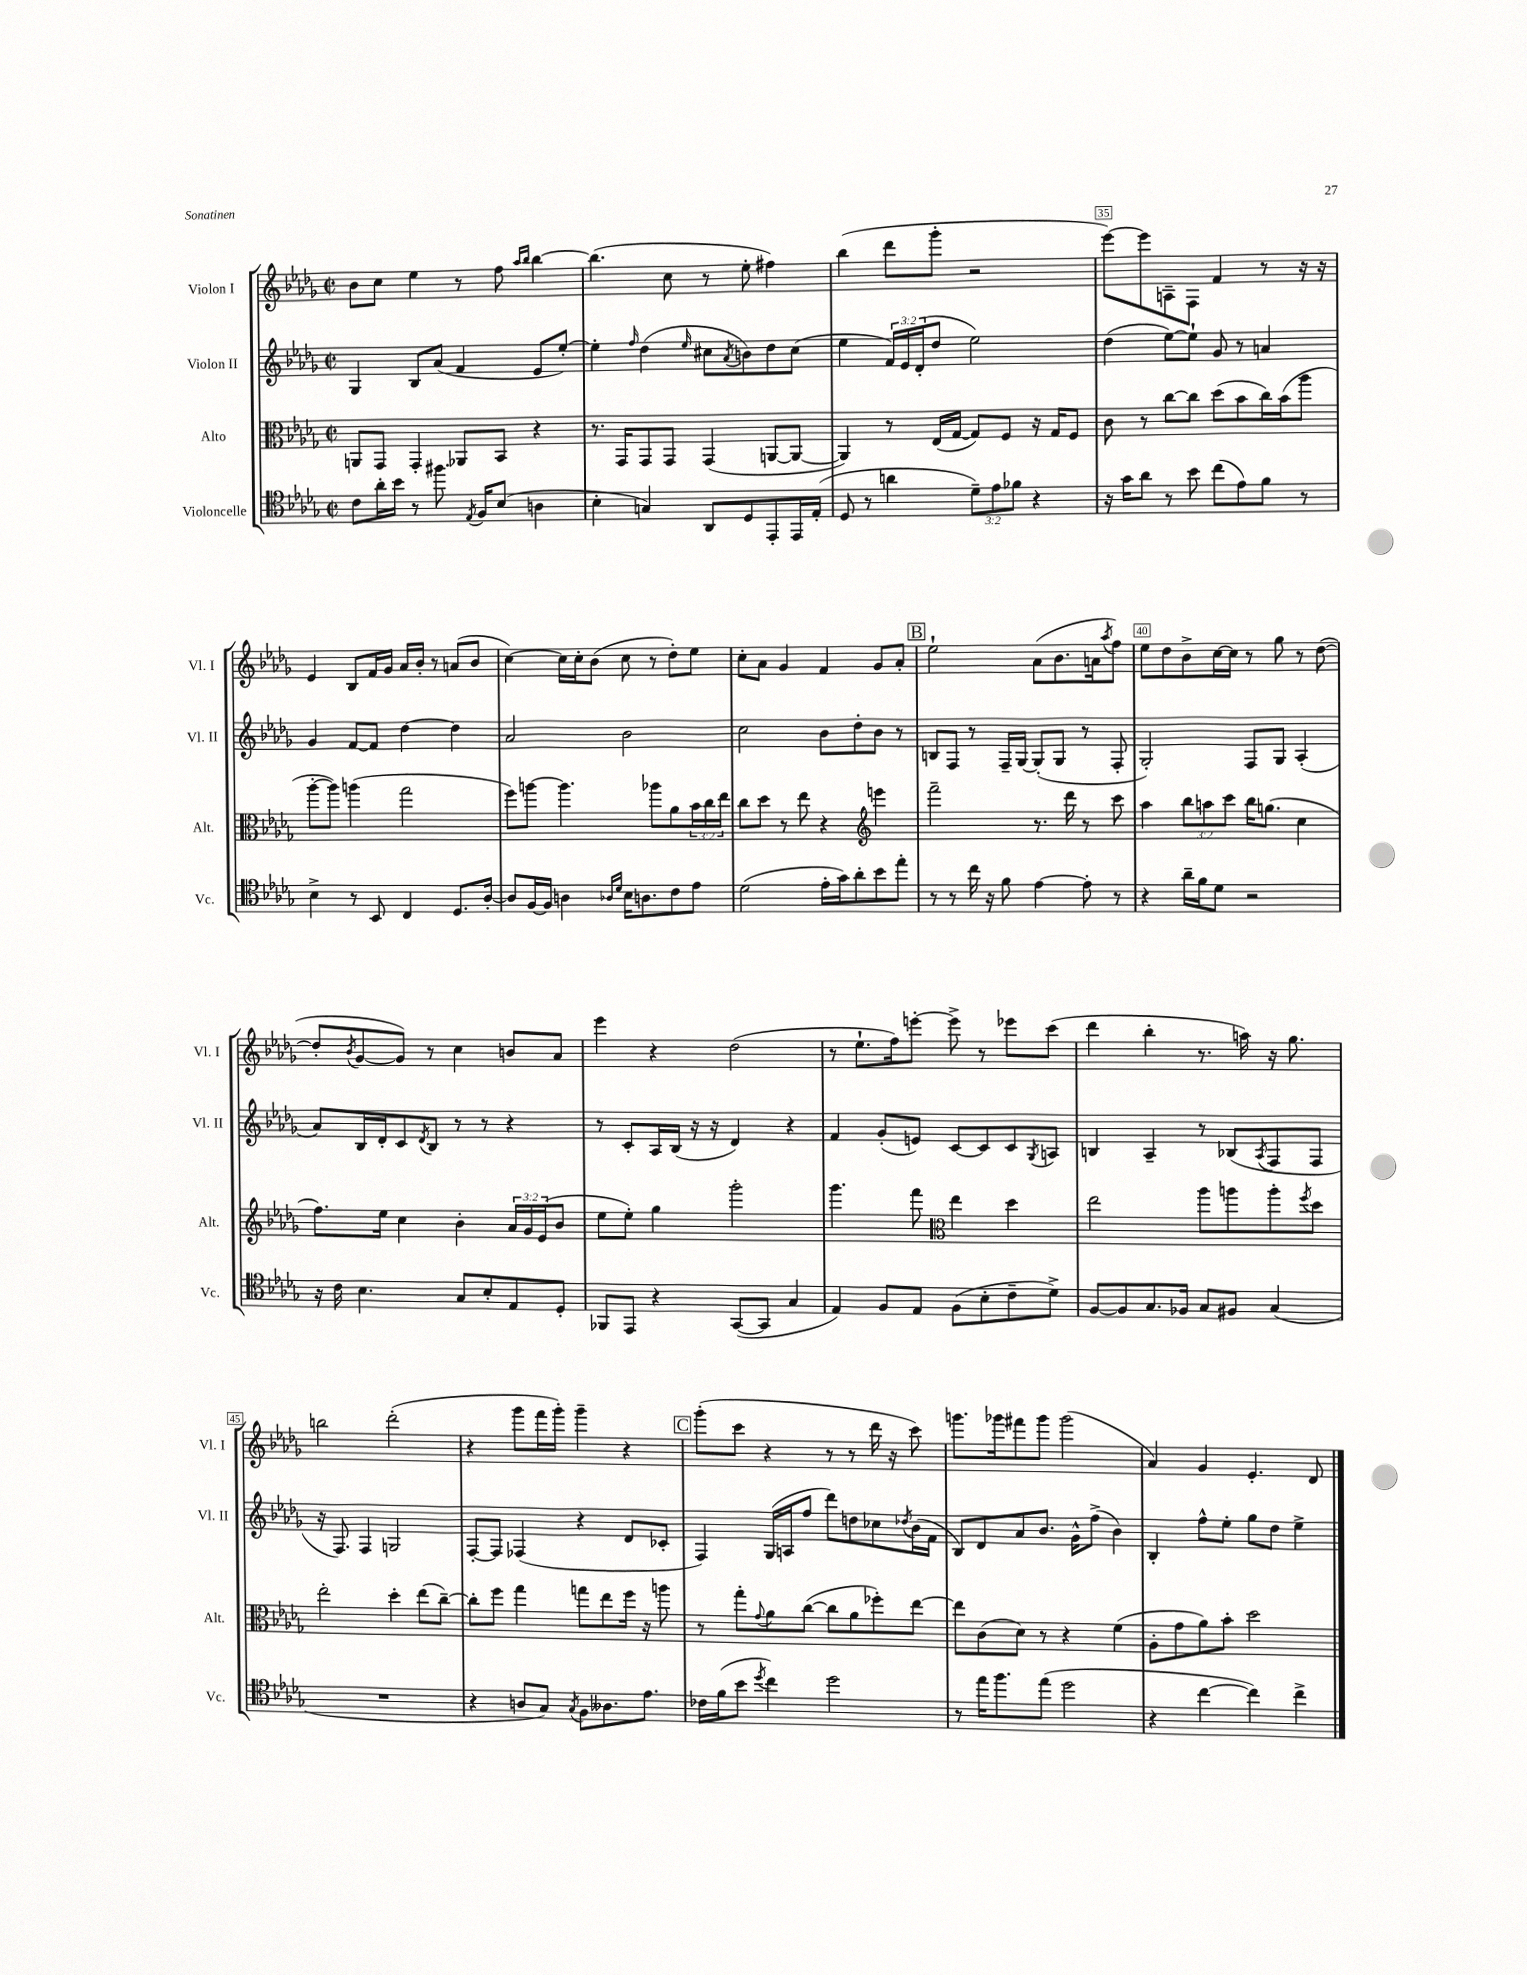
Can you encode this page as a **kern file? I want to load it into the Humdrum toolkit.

**kern	**kern	**kern	**kern
*staff4	*staff3	*staff2	*staff1
*clefC4	*clefC3	*clefG2	*clefG2
*k[b-e-a-d-g-]	*k[b-e-a-d-g-]	*k[b-e-a-d-g-]	*k[b-e-a-d-g-]
*M2/2	*M2/2	*M2/2	*M2/2
*met(c|)	*met(c|)	*met(c|)	*met(c|)
8c\L	8AA/L	4G-/	8b-\L
16a-'\L	8GG-/J	.	8cc\J
16b-\JJ	.	.	.
8r	4GG-'/	8B-/L	4ee-\
8.ff#\	.	(8a-/J	.
.	8AA-/L	4f/	8r
8qE-/	.	.	.
16F/LK	.	.	.
(8B-/J	8BB-/J	.	8ff\
.	.	.	16qqaa-/LL
.	.	.	16qqbb-/JJ
4A\	4r	8e-/L	[4bb-\
.	.	[8ee-'/J)	.
=	=	=	=
4B-'\	8.r	4ee-'\]	(4.bb-\]
.	16GG-/LK	.	.
.	.	16qqff/	.
4G/)	8GG-/	(4dd-\	.
.	8GG-/J	.	8cc\
.	.	16qqee-/	.
8AA-/L	(4GG-/	8cc#\L	8r
.	.	8qa-/	.
8D-/	.	8b\)	8ee-'\
8EE-'/	[8AA/L	8dd-\	4ff#\)
16EE-/L	8AA/_J	(8cc#\J	.
(16E-'/JJ	.	.	.
=	=	=	=
8D-/	4AA/])	4ee-\	(4bb-\
8r	.	.	.
4a\	8r	24f/LL)	8ddd-\L
.	.	24e-/	.
.	.	(24d-'/J	.
.	(16E-/LL	8dd-/J	8ggg-'\J
.	[16G-/JJ	.	.
12d-~\L)	8G-/]L)	2ee-\)	2r
12e-\	.	.	.
.	8F/J	.	.
12f-\J	.	.	.
4r	16r	.	.
.	16G-/LK	.	.
.	8F/J	.	.
=	=	=	=
16r	8c\	(4dd-\	[8eee-\L)
16g-\LK	.	.	.
8a-\J	8r	.	8eee-\]
8r	[8cc\L	[8ee-\L)	8A~\
8b-\	8cc\]J	8ee-`\]J	8F\J
(8cc\L	(8dd-\L	8g-/	4f/
8e-\)	8b-\	8r	.
8f\J	16cc\L)	4a/	8r
.	(16b-\J	.	.
8r	8aa-\J	.	16r
.	.	.	16r
=	=	=	=
4B-^\	[8aa-'\L	4g-/	4e-/
.	8aa-\]J)	.	.
8r	(4aa\	[8f/L	8B-/L
8BB-/	.	8f/]J	16f/L
.	.	.	16g-/JJ
4C/	2gg-\	[4dd-\	16a-/LL
.	.	.	16b-'/JJ
.	.	.	8r
8.D-/L	.	4dd-\]	(8a/L
.	.	.	8b-/J
[16A-'/Jk	.	.	.
=	=	=	=
8A-/]L	8ff\L)	2a-/	[4cc\)
[16F/L	[8aa\J	.	.
16F/]JJ	.	.	.
4A\	4.aa\]	.	16cc\]LL
.	.	.	16cc'\J
.	.	.	(8b-\J
16qqA-/LL	.	.	.
16qqd-/JJ	.	.	.
16B-\LK	.	2b-\	8cc\
8.A\	.	.	.
.	8aa-\L	.	8r
8c\	8a-\	.	8dd-'\L)
8e-\J	24b-\L	.	8ee-\J
.	24cc\	.	.
.	24ee-\JJ	.	.
=	=	=	=
(2d-\	8cc\L	2cc\	8cc'\L
.	8dd-\J	.	8a-\J
.	8r	.	4g-/
.	8ee-\	.	.
16e-'\LL	4r	8b-\L	4f/
16g-\J)	.	.	.
8a-'\	.	8dd-'\	.
*	*clefG2	*	*
8b-\	4eee\	8b-\J	8g-/L
8ee-'\J	.	8r	8a-'/J
=	=	=	=
8r	2fff~\	8B/L	2ee-`\
8r	.	8F/J	.
16cc\	.	8r	.
16r	.	.	.
8f\	.	16F~/LL	.
.	.	[16G-/JJ	.
[4e-\	8.r	(8G-'/]L	(8a-\L
.	.	8G-/J	8.b-\
.	16ddd-\	.	.
8e-'\]	8r	8r	.
.	.	.	16a\k
.	.	.	8qaa-/
8r	8ccc\	8F'/	8ff\J)
=	=	=	=
4r	4aa-\	2G-'/)	8ee-\L
.	.	.	8dd-\
16a-~\LL	12bb-\L	.	8b-^\
16f\J	.	.	.
.	12aa\	.	.
8d-\J	.	.	[16cc\L
.	12ccc\J	.	.
.	.	.	16cc\]JJ
2r	16bb-\LK	8F/L	8r
.	(8.gg\J	.	.
.	.	8G-/J	8gg-\
.	4cc\	(4A-'/	8r
.	.	.	([8dd-\
=	=	=	=
16r	8.ff\L)	8a-/L)	8dd-'/]L
16c\	.	.	.
.	.	.	8qb-/
4.B-\	.	16B-/L	[8g-/
.	16ee-\Jk	16d-'/J	.
.	4cc\	8c/	8g-/]J)
.	.	8qd-/	.
.	.	8B-/J	8r
8G-/L	4b-'\	8r	4cc\
8B-'/	.	8r	.
8E-/	24a-/LL	4r	8b/L
.	24g-/	.	.
.	(24e-/J	.	.
8D-'/J	8b-/J	.	8a-/J
=	=	=	=
8FF-/L	8ee-\L	8r	4eee-\
8EE-/J	8ee-'\J)	8c'/L	.
4r	4gg-\	16A-/L	4r
.	.	(16B-/JJ	.
.	.	16r	.
.	.	16r	.
([8GG-/L	2ggg-'\	4d-/)	(2dd-\
8GG-/]J	.	.	.
4G-/	.	4r	.
=	=	=	=
4E-/)	4.ggg-\	4f/	8r
.	.	.	8.ee-`\L
8F/L	.	(8g-'/L	.
.	.	.	16ff\k)
8E-/J	8fff\	8e/J)	[8eee'\J
*	*clefC3	*	*
(8F\L	4ee-\	[8c/L	8eee^\]
8B-'\	.	8c/]	8r
8c~\	4dd-\	8c/	8eee-\L
.	.	8qG-/	.
8d-^\J)	.	8A/J	(8ccc\J
=	=	=	=
[8F/L	2ee-\	4B/	4ddd-\
8F/]	.	.	.
8.G-/	.	4A-~/	4bb-'\
16F-/Jk	.	.	.
8G-/L	8aa-\L	8r	8.r
8F#/J	8aa\	(8B-/L	.
.	.	.	16aa\)
.	.	8qA-/	.
(4G-/	8aa'\	8F/	16r
.	.	.	8.gg-\
.	8qff/	.	.
.	8dd-\J	8F/J	.
=	=	=	=
1r	2ee-'\	16r	2bb\
.	.	8.F/)	.
.	.	4F/	.
.	4dd-'\	2G/	(2ddd-'\
.	(8ee-\L	.	.
.	[8cc~\J)	.	.
=	=	=	=
4r	8cc'\]L	[8F'/L	4r
.	8ff\J	8F/]J	.
8A/L	4gg-\	(4F-/	8ggg-\L
8G-/J)	.	.	16fff\L
.	.	.	16ggg-'\JJ)
8qG-/	.	.	.
8F\L	8gg\L	4r	4ggg-~\
8.A--\	8ee-\	.	.
.	16ff\Jk	8d-/L	4r
8.e-\J	16r	.	.
.	8aa\	8c-'/J	.
=	=	=	=
16c-\LL	8r	4F/)	(8ggg-'\L
(16f\J	.	.	.
8b-\J	8gg-'\L	.	8ccc\J
8qdd-/	8qqg-/	.	.
4cc\)	8a-\	(16G-/LL	4r
.	.	16A/J	.
.	([8cc\J	8ff/J	.
2dd-\	8cc\]L	8ddd-\L)	8r
.	8a-\	8dd\	8r
.	8ff-'\)	8cc-\	16ddd-\
.	.	.	16r
.	.	8qdd-/	.
.	[8ee-\J	(16b-\L	8ccc\)
.	.	16f\JJ	.
=	=	=	=
8r	8ee-\]L	8B-/L)	8.ggg\L
16ee-\LK	(8c\	8d-/	.
8.ff\	.	.	16ggg-\k
.	8d-\J)	8a-/	8fff#\
(8ee-\J	8r	8.b-/J	8ggg-\J
2dd-\	4r	.	(2ggg-\
.	.	16g-^^\LK	.
.	.	(8ff^\J	.
.	(4f\	4b-\)	.
=	=	=	=
4r	8A-'\L	4B-'/	4a-/)
.	8g-\	.	.
[4cc\	8a-\)	8ff^^\L	4g-/
.	8b-'\J	8ee-'\J	.
4cc\])	2dd-\	8gg-\L	4.e-'/
.	.	8dd-\J	.
4cc^\	.	4ee-^\	.
.	.	.	8d-/
==	==	==	==
*-	*-	*-	*-
